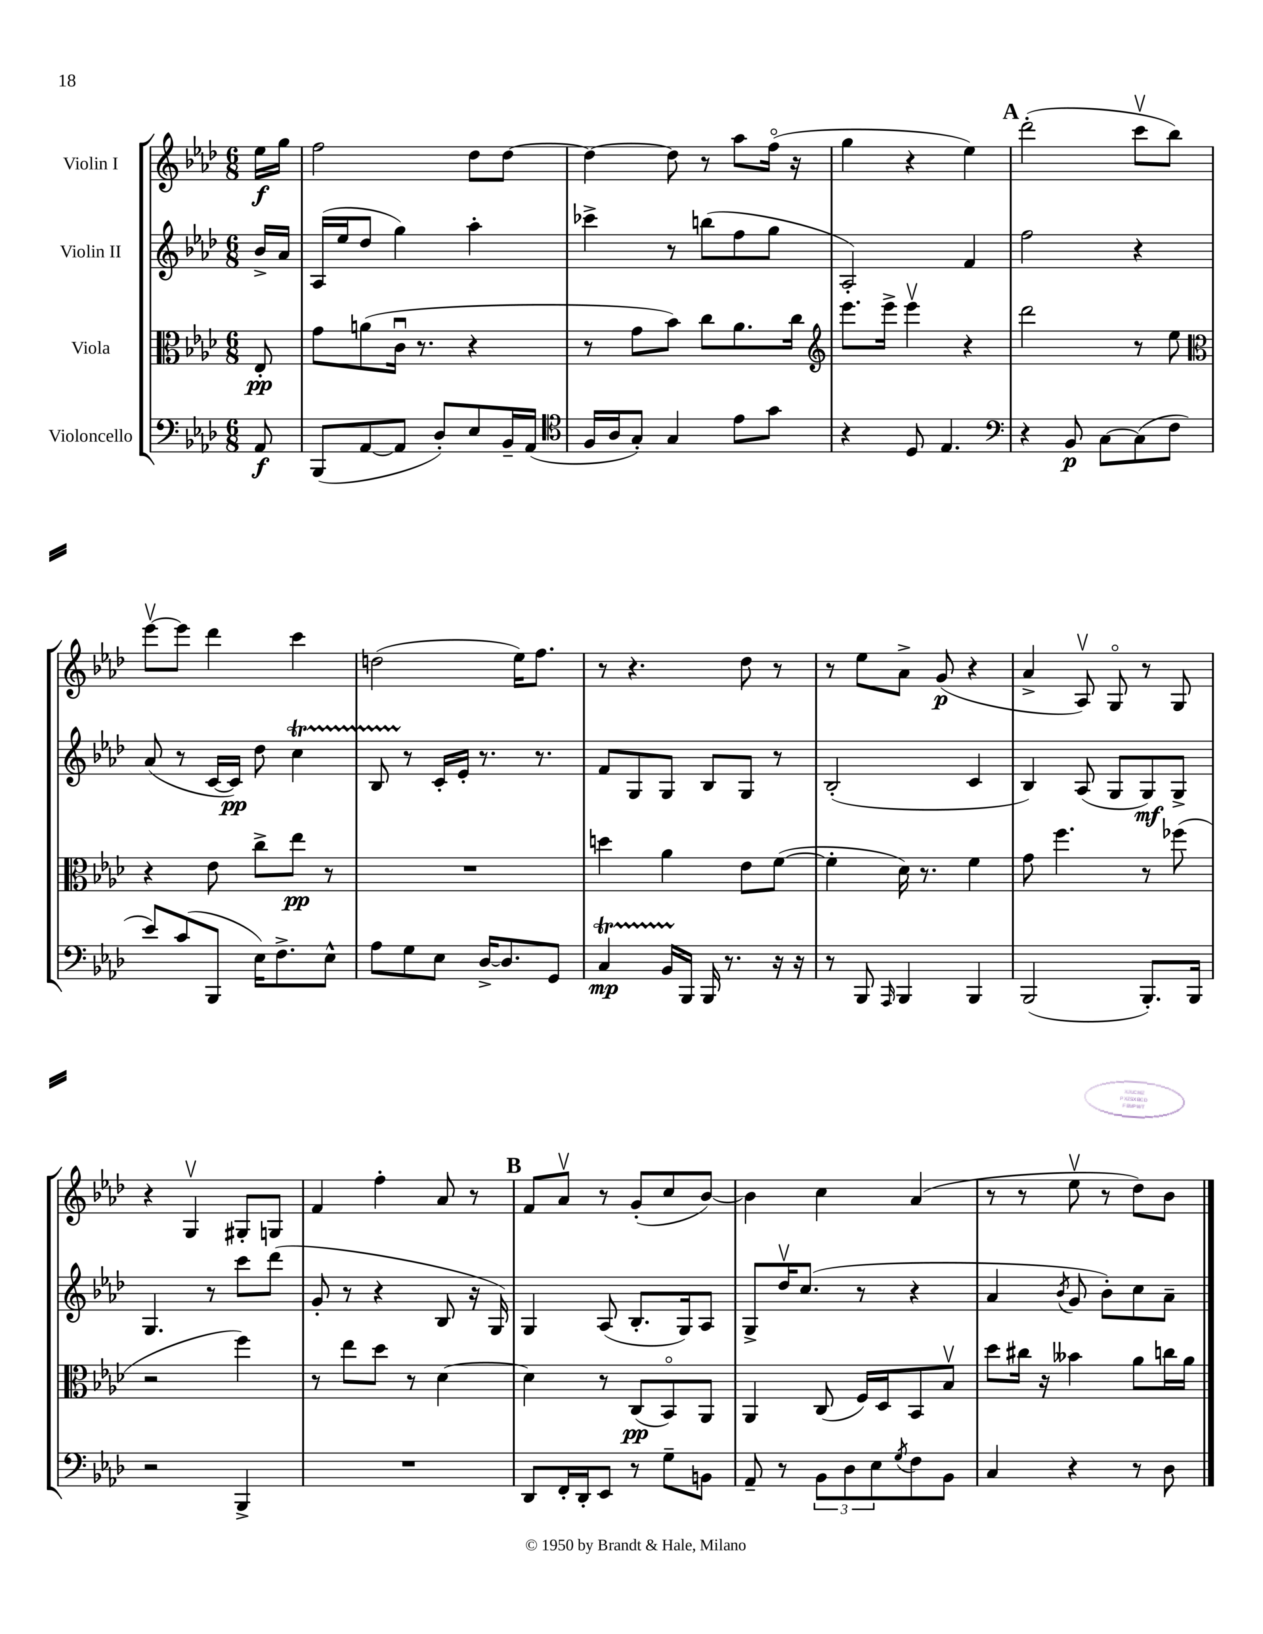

**kern	**kern	**kern	**kern
*staff4	*staff3	*staff2	*staff1
*clefF4	*clefC3	*clefG2	*clefG2
*k[b-e-a-d-]	*k[b-e-a-d-]	*k[b-e-a-d-]	*k[b-e-a-d-]
*M6/8	*M6/8	*M6/8	*M6/8
8AA-	8E-'	16b-^	16ee-
.	.	16a-	16gg
=	=	=	=
(8BBB-	8g	(16A-	2ff
.	.	16ee-	.
[8AA-	(8a	8dd-	.
8AA-]	16cu	4gg)	.
.	8.r	.	.
8D-')	.	.	.
8E-	4r	4aa-'	8dd-
16BB-~	.	.	[8dd-
(16AA-	.	.	.
=	=	=	=
*clefC4	*	*	*
16F	8r	4ccc-^	4dd-_
16A-	.	.	.
8G')	8g	.	.
4G	8b-)	8r	8dd-]
.	8cc	(8bb	8r
8e-	8.a-	8ff	8aa-
8g	.	8gg	(16ffo
.	16cc	.	16r
=	=	=	=
*	*clefG2	*	*
4r	8.eee-	2A-')	4gg
.	16eee-^	.	.
8D-	4eee-v	.	4r
4.E-	.	.	.
.	4r	4f	4ee-)
=	=	=	=
*clefF4	*	*	*
4r	2ddd-	2ff	(2ddd-'
8BB-	.	.	.
[8C	.	.	.
(8C]	8r	4r	8cccv
8F	8ee-	.	8bb-)
=	=	=	=
*	*clefC3	*	*
8e-)	4r	(8a-	[8eee-v
(8c	.	8r	8eee-]
8BBB-	8e-	[16c	4ddd-
.	.	16c])	.
16E-)	8cc^	8dd-	.
8.F^	.	.	.
.	8ee-	4cc	4ccc
8E-^^	8r	.	.
=	=	=	=
8A-	2.r	8B-	(2dd
8G	.	8r	.
8E-	.	16c'	.
.	.	16e-'	.
[16D-^	.	8.r	.
8.D-]	.	.	.
.	.	.	16ee-)
.	.	8.r	8.ff
8GG	.	.	.
=	=	=	=
4C	4dd	8f	8r
.	.	8G	4.r
16BB-	4a-	8G	.
16BBB-	.	.	.
16BBB-	.	8B-	.
8.r	.	.	.
.	8e-	8G	8dd-
16r	([8f	8r	8r
16r	.	.	.
=	=	=	=
8r	4f']	(2B-'	8r
8BBB-	.	.	8ee-
16qqAAA-	.	.	.
4BBB-	16d-)	.	8a-^
.	8.r	.	.
.	.	.	(8g
4BBB-	4f	4c	4r
=	=	=	=
(2BBB-	8g	4B-)	4a-^
.	4.ff	.	.
.	.	(8A-	8A-v)
.	.	8G	8Go
8.BBB-')	8r	8G)	8r
.	(8ff-	8G^	8G
16BBB-	.	.	.
=	=	=	=
2r	2r	4.G	4r
.	.	.	4Gv
.	.	8r	.
4BBB-^	4ff)	8ccc	8G#'
.	.	(8ddd-	8G
=	=	=	=
2.r	8r	8g'	4f
.	8ee-	8r	.
.	8dd-	4r	4ff'
.	8r	.	.
.	[4d-	8B-	8a-
.	.	16r	8r
.	.	16G)	.
=	=	=	=
8DD-	4d-]	4G	8f
16FF'	.	.	8a-v
16DD-'	.	.	.
8EE-	8r	(8A-	8r
8r	(8C	8.B-'	(8g'
8G~	8BB-o)	.	8cc
.	.	16G)	.
8BB	8AA-	8A-	[8b-)
=	=	=	=
8AA-~	4AA-	8G^	4b-]
8r	.	16dd-v	.
.	.	(8.cc	.
12BB-	(8C	.	4cc
12D-	.	.	.
.	16F)	8r	.
12E-	.	.	.
.	16D-	.	.
8qG	.	.	.
8F	8BB-	4r	(4a-
8BB-	8B-v	.	.
=	=	=	=
4C	8dd-	4a-	8r
.	16cc#	.	8r
.	16r	.	.
.	.	8qb-	.
4r	4b--	8g	8ee-v
.	.	8b-')	8r
8r	8a-	8cc	8dd-)
8D-	16cc	8a-~	8b-
.	16a-	.	.
==	==	==	==
*-	*-	*-	*-
